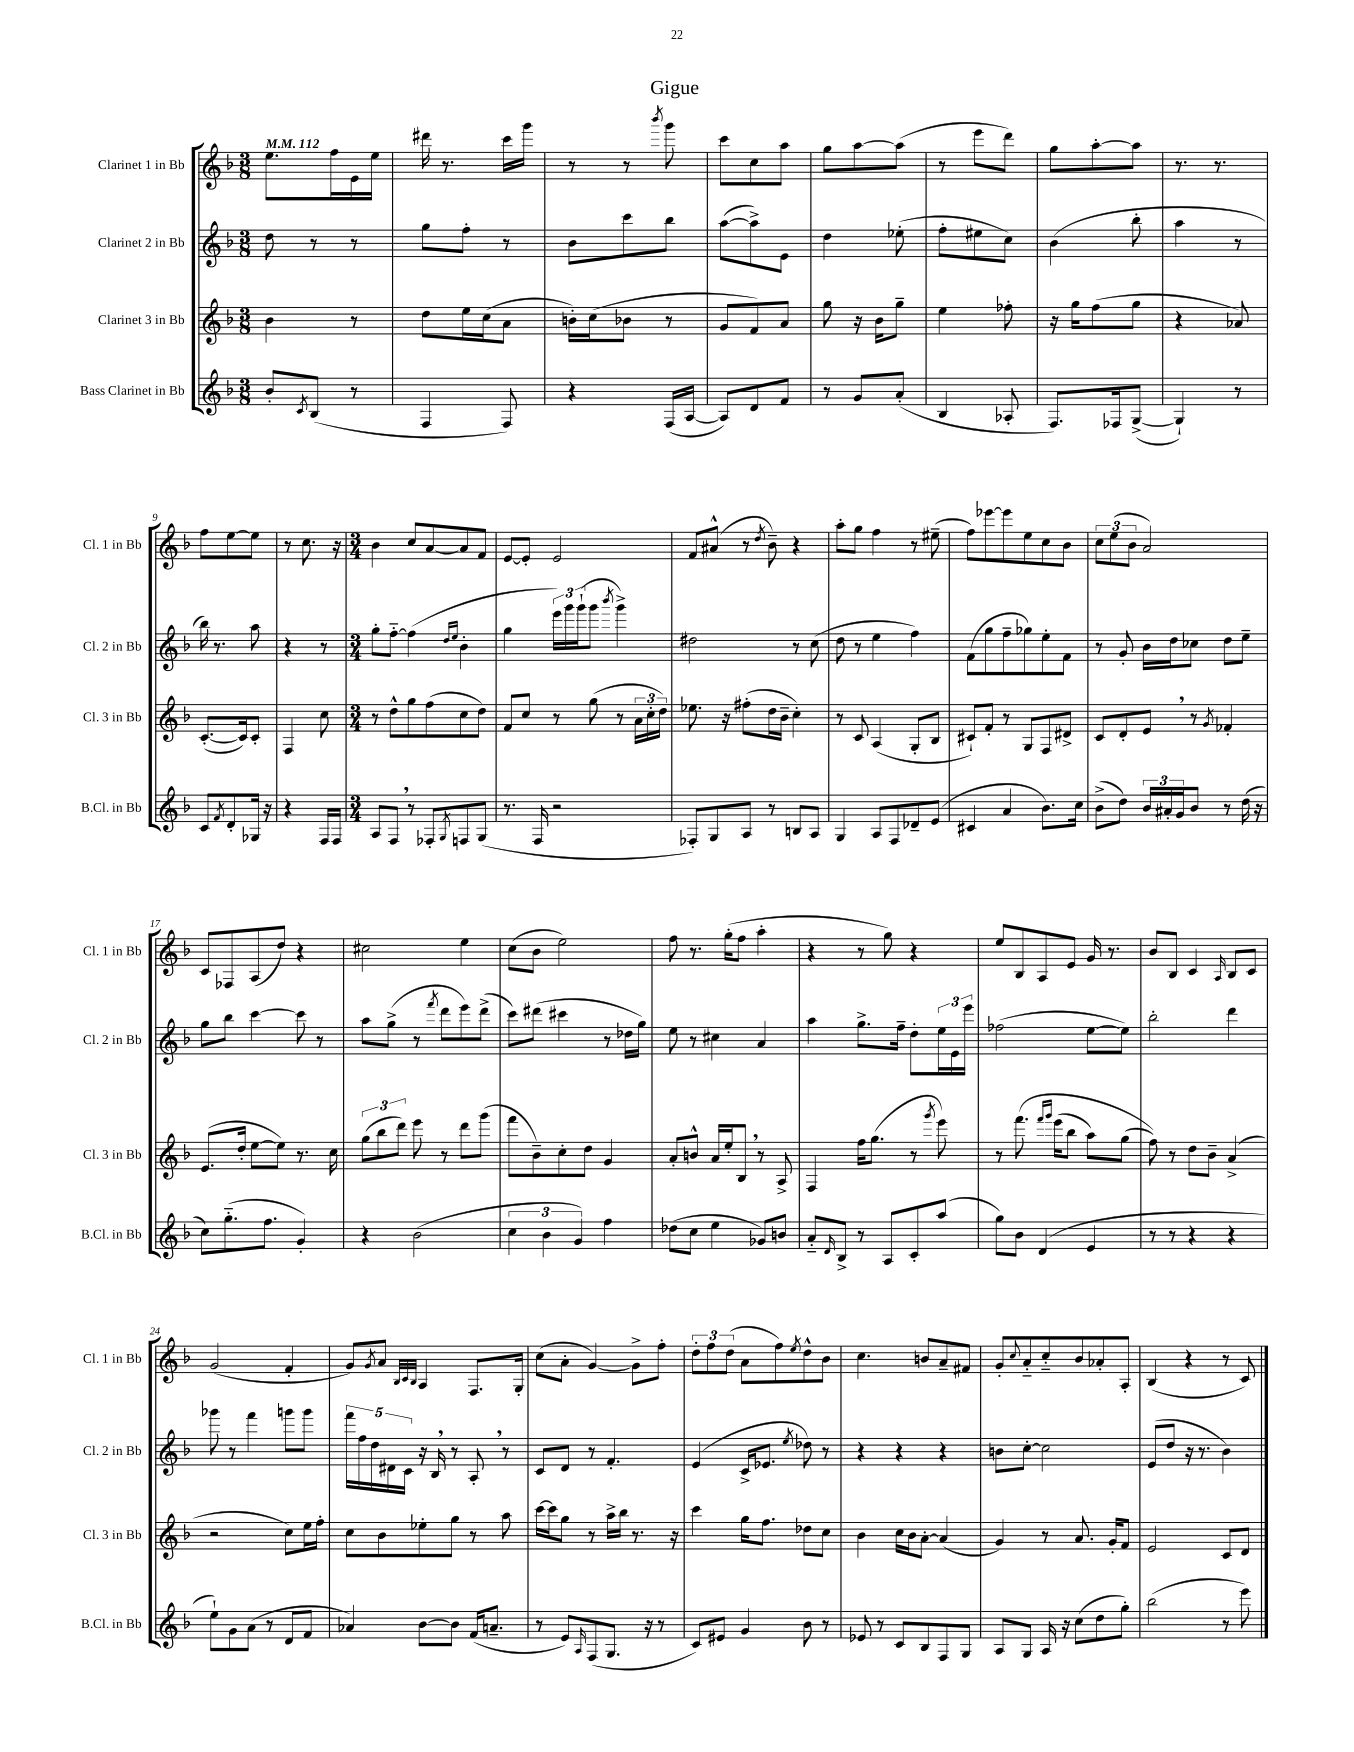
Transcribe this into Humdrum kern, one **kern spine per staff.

**kern	**kern	**kern	**kern
*part4	*part3	*part2	*part1
*staff4	*staff3	*staff2	*staff1
*I"Bass Clarinet in Bb	*I"Clarinet 3 in Bb	*I"Clarinet 2 in Bb	*I"Clarinet 1 in Bb
*I'B.Cl. in Bb	*I'Cl. 3 in Bb	*I'Cl. 2 in Bb	*I'Cl. 1 in Bb
*clefG2	*clefG2	*clefG2	*clefG2
*k[b-]	*k[b-]	*k[b-]	*k[b-]
*M3/8	*M3/8	*M3/8	*M3/8
*MM112	*MM112	*MM112	*MM112
=1	=1	=1	=1
8b-'/L	4b-\	8dd\	8.ee\L
8qc/	.	.	.
(8B-/J	.	8r	.
.	.	.	16ff\L
8r	8r	8r	16e\
.	.	.	16ee\JJ
=2	=2	=2	=2
4F/	8dd\L	8gg\L	16ddd#X\
.	.	.	8.r
.	16ee\L	8ff'\J	.
.	(16cc\J	.	.
8F/)	8a\J	8r	16ccc\LL
.	.	.	16ggg\JJ
=3	=3	=3	=3
4r	16bn'\LL)	8b-\L	8r
.	(16cc\J	.	.
.	8b-X\J	8ccc\	8r
.	.	.	8qbbb-/
(16F/LL	8r	8bb-\J	8ggg\
[16A/JJ	.	.	.
=4	=4	=4	=4
8A/L])	8g/L	([8aa\L	8ccc\L
8d/	8f/)	8aa^\])	8cc\
8f/J	8a/J	8e\J	8aa\J
=5	=5	=5	=5
8r	8gg\	4dd\	8gg\L
8g/L	16r	.	[8aa\
.	16b-\KL	.	.
(8a'/J	8gg~\J	(8ee-X'\	(8aa\J]
=6	=6	=6	=6
4B-/	4ee\	8ff'\L	8r
.	.	8ee#X\	8eee\L
8A-X'/	8ff-X'\	8cc\J)	8ddd\J)
=7	=7	=7	=7
8.F/L)	16r	(4b-\	8gg\L
.	16gg\KL	.	.
.	(8ff\	.	[8aa'\
16F-X/k	.	.	.
([8G^/J	8gg\J	8bb-'\	8aa\J]
=8	=8	=8	=8
4G`/])	4r	4aa\	8.r
.	.	.	8.r
8r	8a-X/)	8r	.
!!LO:LB:g=z
=9	=9	=9	=9
8c/L	([8.c'/L	16bb-\)	8ff\L
.	.	8.r	.
8qf/	.	.	.
8d'/	.	.	[8ee\
.	16c/k])	.	.
16G-X/Jk	8c'/J	8aa\	8ee\J]
16r	.	.	.
=10	=10	=10	=10
4r	4F/	4r	8r
.	.	.	8.cc\
16F/LL	8cc\	8r	.
16F/JJ	.	.	16r
=11	=11	=11	=11
*M3/4	*M3/4	*M3/4	*M3/4
8A/L	8r	8gg'\L	4b-\
8F,/J	8dd^^\L	[8ff\J	.
8r	8gg\	(4ff\]	8cc/L
8F-X'/L	(8ff\	.	[8a/
.	.	16qqdd/LL	.
8qG/	.	16qqee/JJ	.
8Fn/	8cc\	4b-'\	8a/]
(8G/J	8dd\J)	.	8f/J
=12	=12	=12	=12
8.r	8f/L	4gg\	[8e/L
.	8cc/J	.	8e'/J]
16F/	.	.	.
2r	8r	24eee\LL)	2e/
.	.	24ggg\	.
.	.	(24ggg`\J	.
.	(8gg\	8ggg\J	.
.	.	8qbbb-/	.
.	8r	4ggg^\)	.
.	24a\LL	.	.
.	24cc'\	.	.
.	24dd\JJ)	.	.
=13	=13	=13	=13
8F-X'/L)	8.ee-X\	2dd#X\	8f/L
8G/	.	.	(8a#X^^/J
.	16r	.	.
8A/J	(8ff#X'\L	.	8r
.	.	.	8qdd/
8r	16dd\L	.	8b-~\)
.	16b-~\JJ	.	.
8Bn/L	4cc'\)	8r	4r
8A/J	.	(8cc\	.
=14	=14	=14	=14
4G/	8r	8dd\	8aa'\L
.	8c/	8r	8gg\J
8A/L	(4A/	4ee\	4ff\
8F/	.	.	.
8d-X~/	8G'/L	4ff\)	8r
(8e/J	8B-/J	.	(8ee#X~\
=15	=15	=15	=15
4c#X/	8c#X`/L)	(8f\L	8ff\L)
.	8f'/J	8gg\	[8eee-X\
4a/	8r	8ff~\	8eee-\]
.	8G/L	8gg-X\)	8ee\
8.b-\L)	8F/	8ee'\	8cc\
.	8d#X^/J	8f\J	8b-\J
16cc\Jk	.	.	.
=16	=16	=16	=16
(8b-^\L	8c/L	8r	12cc\L
.	.	.	(12ee\
8dd\J)	8d'/	8g'/	.
.	.	.	12b-\J
24b-/LL	8e,/J	16b-\LL	2a/)
24a#X'/	.	.	.
.	.	16dd\J	.
24g/J	.	.	.
8b-/J	8r	8cc-X\J	.
.	8qg/	.	.
8r	4f-X'/	8dd\L	.
(16dd\	.	8ee~\J	.
16r	.	.	.
!!LO:LB:g=z
=17	=17	=17	=17
8cc\L)	(8.e/L	8gg\L	8c/L
(8.gg\	.	8bb-\J	8F-X/
.	16dd'/Jk	.	.
.	[8ee\L	[4ccc\	(8A/
8.ff\J	.	.	.
.	8ee\J])	.	8dd/J)
4g'/)	8.r	8ccc\]	4r
.	.	8r	.
.	16cc\	.	.
=18	=18	=18	=18
4r	(12gg\L	8aa\L	2cc#X\
.	12bb-\	.	.
.	.	(8gg^\J	.
.	12ddd\J)	.	.
(2b-\	8eee\	8r	.
.	.	8qfff/	.
.	8r	8ddd\L	.
.	8ddd\L	8eee\)	4ee\
.	(8ggg\J	(8ddd^\J	.
=19	=19	=19	=19
6cc\	8fff\L	8ccc\L)	(8cc\L
.	8b-~\)	(8ddd#X\J	8b-\J
6b-\	.	.	.
.	8cc'\	4ccc#X\	2ee\)
6g/)	.	.	.
.	8dd\J	.	.
4ff\	4g/	8r	.
.	.	16dd-X\LL	.
.	.	16gg\JJ)	.
=20	=20	=20	=20
(8dd-X\L	8a'/L	8ee\	8ff\
8cc\J	8bn^^/J	8r	8.r
4ee\	16a/LL	4cc#X\	.
.	16ee'/J	.	(16gg'\KL
.	8B-,/J	.	8ff\J
8g-X/L)	8r	4a/	4aa'\
8bn/J	8A^/	.	.
=21	=21	=21	=21
8a/L	4F/	4aa\	4r
16qqd/	.	.	.
8B-^/J	.	.	.
8r	16ff\KL	8.gg^\L	8r
.	(8.gg\J	.	.
8A/L	.	.	8gg\)
.	.	16ff~\Jk	.
8c'/	8r	8dd'\L	4r
.	8qggg/	.	.
(8aa/J	8eee\)	24ee\L	.
.	.	24e\	.
.	.	24eee\JJ	.
=22	=22	=22	=22
8gg\L)	8r	(2ff-X\	8ee/L
8b-\J	(8.fff\	.	8B-/
(4d/	.	.	8A/
.	16qqfff/LL	.	.
.	16qqggg/JJ	.	.
.	(16eee\KL	.	.
.	8bb-\J	.	8e/J
4e/	8aa\L)	[8ee\L	16g/
.	.	.	8.r
.	(8gg\J	8ee\J])	.
=23	=23	=23	=23
8r	8ff\))	2bb-'\	8b-/L
8r	8r	.	8B-/J
4r	8dd\L	.	4c/
.	8b-~\J	.	.
.	.	.	16qqA/
4r	(4a^/	4ddd\	8B-/L
.	.	.	8c/J
!!LO:LB:g=z
=24	=24	=24	=24
8ee`\L)	2r	8ggg-X\	(2g/
8g\	.	8r	.
(8a\J	.	4fff\	.
8r	.	.	.
8d/L	8cc\L)	8gggn\L	4f'/
8f/J	16ee\L	8ggg\J	.
.	16ff'\JJ	.	.
=25	=25	=25	=25
4a-X/)	8cc\L	20fff\LL	8g/L)
.	.	20ff\	.
.	.	20dd\	.
.	.	.	8qg/
.	8b-\	.	8a/J
.	.	20d#X\	.
.	.	20c\JJ	.
.	.	.	32qqB-/LLL
.	.	.	32qqc/
.	.	.	32qqB-/JJJ
[8b-\L	8ee-X'\	16r	4A/
.	.	16B-,/	.
8b-\J]	8gg\J	8r	.
(16f/KL	8r	8A',/	8.F/L
8.an~/J	.	.	.
.	8aa\	8r	.
.	.	.	16G'/Jk
=26	=26	=26	=26
8r	[16ccc\LL	8c/L	(8cc\L
.	16ccc\J]	.	.
8e/L)	8gg\J	8d/J	8a'\J
16qqA/	.	.	.
(8F/	8r	8r	[4g/)
8.G/J	16aa^\LL	4.f'/	.
.	16bb-\JJ	.	.
.	8.r	.	8g^\L]
16r	.	.	.
8r	.	.	8ff'\J
.	16r	.	.
=27	=27	=27	=27
8c/L)	4ccc\	(4e/	12dd'\L
.	.	.	12ff\
8e#X/J	.	.	.
.	.	.	(12dd\J
4g/	16gg\KL	16c^/KL	8a\L
.	8.ff\J	8.e-X/J	.
.	.	.	8ff\)
.	.	8qee/	8qee/
8b-\	8dd-X\L	8dd-X\)	8dd^^\
8r	8cc\J	8r	8b-\J
=28	=28	=28	=28
8e-X/	4b-\	4r	4.cc\
8r	.	.	.
8c/L	16cc\LL	4r	.
.	16b-\J	.	.
8B-/	[8a'\J	.	8bn/L
8F/	(4a/]	4r	8a~/
8G/J	.	.	8f#X/J
=29	=29	=29	=29
8A/L	4g/)	8bn\L	8g'/L
.	.	.	8qqcc/
8G/J	.	[8cc'\J	8a/
16A/	8r	2cc\]	8cc/
16r	.	.	.
(8cc\L	8.a/	.	8b-/
8dd\	.	.	8a-X'/
.	16g'/KL	.	.
8gg'\J)	8f/J	.	8A'/J
=30	=30	=30	=30
(2bb-\	2e/	(8e/L	(4B-/
.	.	8dd/J	.
.	.	16r	4r
.	.	8.r	.
8r	8c/L	4b-\)	8r
8eee\)	8d/J	.	8c/)
==	==	==	==
*-	*-	*-	*-
